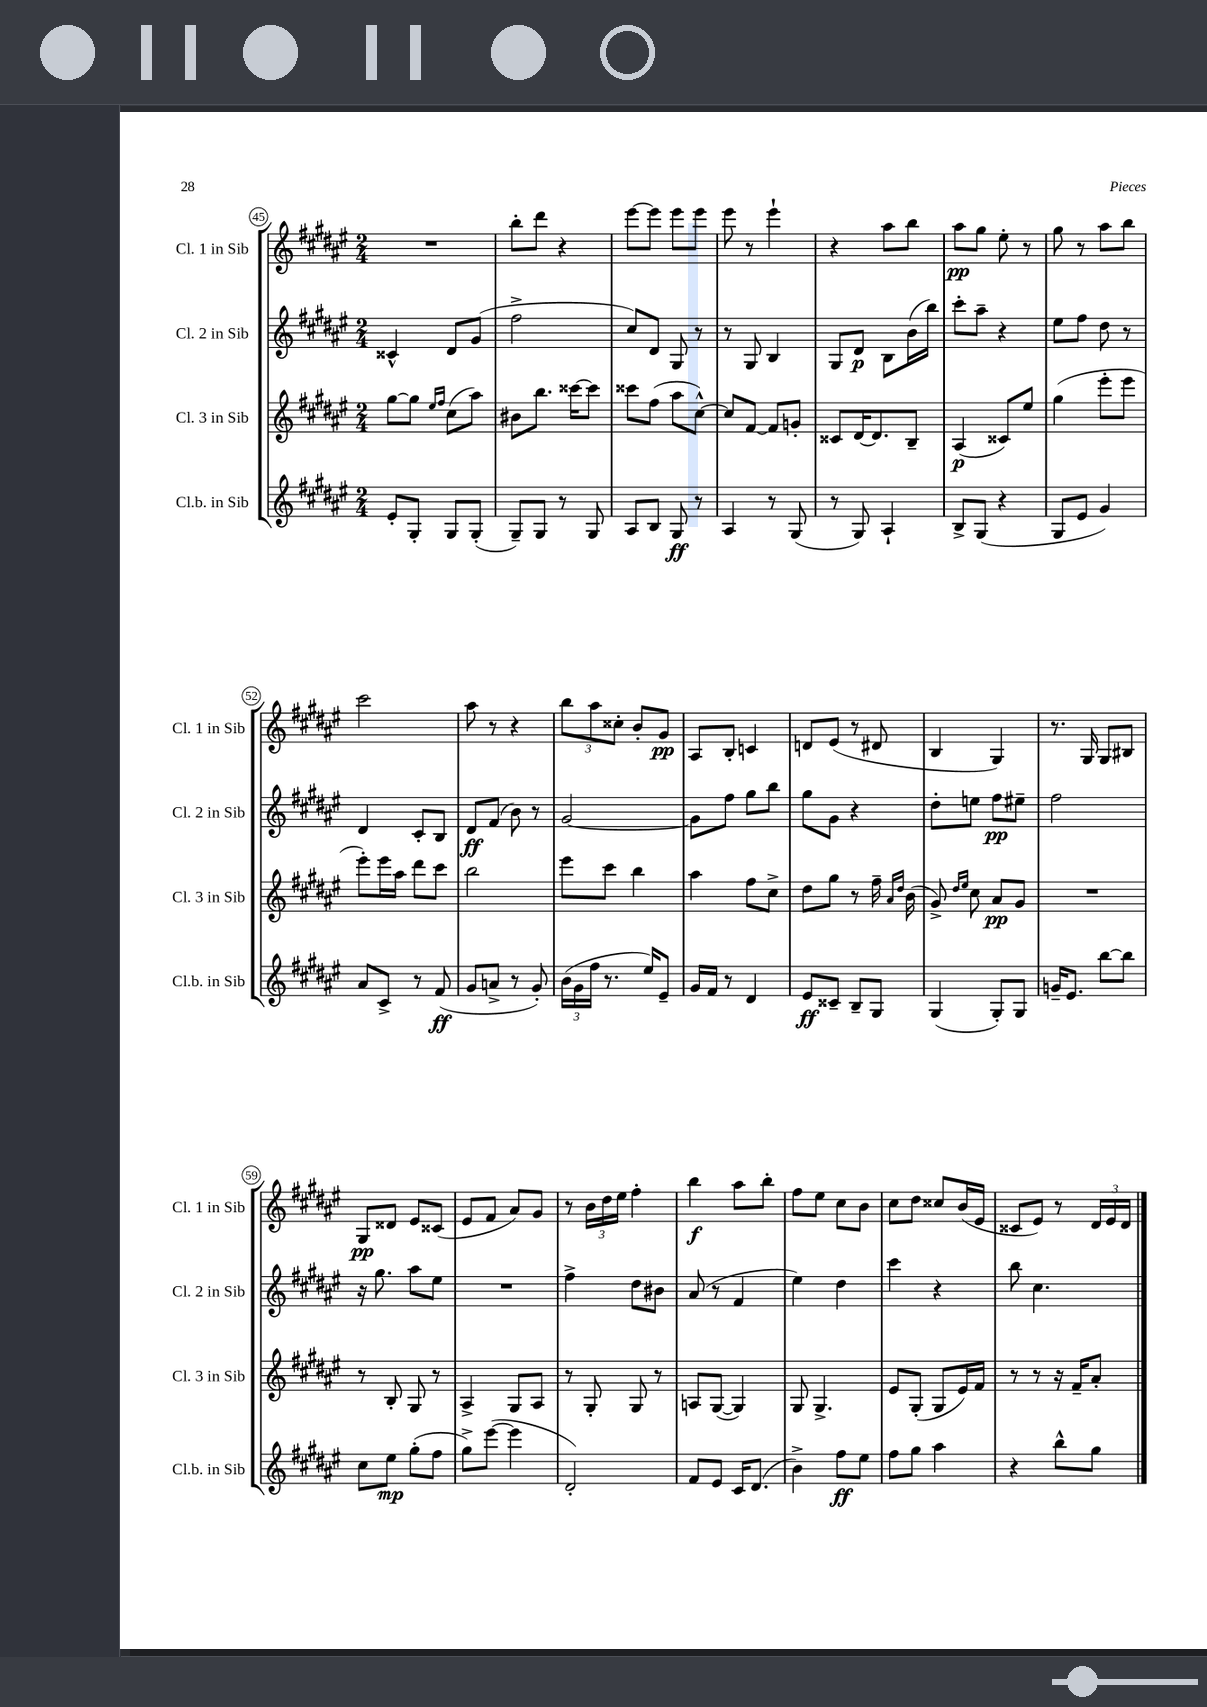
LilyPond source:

<<
\new StaffGroup <<
\new Staff = "s0" \with { instrumentName = "Cl. 1 in Sib" shortInstrumentName = "Cl. 1 in Sib" } {
    \clef treble \key fis \major \numericTimeSignature \time 2/4
    R2 |
    b''8-. dis'''8 r4 |
    eis'''8~ eis'''8 eis'''8 eis'''8 |
    eis'''8 r8 eis'''4-! |
    r4 ais''8 b''8 |
    ais''8\pp gis''8 eis''8-. r8 |
    gis''8 r8 ais''8 b''8 |
    cis'''2 |
    ais''8 r8 r4 |
    \tuplet 3/2 { b''8 ais''8 cisis''8-. } b'8-. gis'8\pp |
    ais8 b8-. c'4 |
    d'8 eis'8( r8 dis'8 |
    b4 gis4) |
    r8. gis16 gis8 bis8 |
    gis8\pp disis'8 eis'8 cisis'8( |
    eis'8 fis'8 ais'8) gis'8 |
    r8 \tuplet 3/2 { b'16 dis''16 eis''16 } fis''4-. |
    b''4\f ais''8 b''8-. |
    fis''8 eis''8 cis''8 b'8 |
    cis''8 dis''8 cisis''8 b'16( eis'16 |
    cisis'8 eis'8) r8 \tuplet 3/2 { dis'16 eis'16 dis'16 } \bar "|." |
}
\new Staff = "s1" \with { instrumentName = "Cl. 2 in Sib" shortInstrumentName = "Cl. 2 in Sib" } {
    \clef treble \key fis \major \numericTimeSignature \time 2/4
    cisis'4-^ dis'8 gis'8( |
    fis''2-> |
    cis''8) dis'8 gis8 r8 |
    r8 gis8 b4 |
    gis8 dis'8\p b8 b'16( b''16) |
    cis'''8-. ais''8-- r4 |
    eis''8 fis''8 dis''8 r8 |
    dis'4 cis'8-. b8 |
    dis'8\ff fis'8( b'8) r8 |
    gis'2~ |
    gis'8 fis''8 gis''8 b''8 |
    gis''8 gis'8 r4 |
    dis''8-. e''8 fis''8\pp eis''8-- |
    fis''2 |
    r16 gis''8. ais''8 eis''8 |
    R2 |
    fis''4-> dis''8 bis'8 |
    ais'8( r8 fis'4 |
    eis''4) dis''4 |
    cis'''4 r4 |
    b''8 cis''4. \bar "|." |
}
\new Staff = "s2" \with { instrumentName = "Cl. 3 in Sib" shortInstrumentName = "Cl. 3 in Sib" } {
    \clef treble \key fis \major \numericTimeSignature \time 2/4
    gis''8~ gis''8 \grace { eis''16 fis''16 } cis''8( ais''8) |
    bis'8 b''8. cisis'''16~ cisis'''8 |
    cisis'''8 fis''8( ais''8 cis''8~-^) |
    cis''8 fis'8~ fis'8 g'8-. |
    cisis'8 dis'16~ dis'8. b8-- |
    ais4\p( cisis'8) eis''8 |
    gis''4( eis'''8-. eis'''8 |
    eis'''8-.) eis'''16 ais''16 dis'''8 cis'''8 |
    b''2 |
    eis'''8 cis'''8 b''4 |
    ais''4 fis''8 cis''8-> |
    dis''8 gis''8 r8 fis''16-- \grace { ais'16 dis''16 } b'16( |
    gis'8->) \grace { dis''16 eis''16 } cis''8 ais'8\pp gis'8 |
    R2 |
    r8 b8-. gis8 r8 |
    ais4-> gis8 ais8 |
    r8 gis8-. gis8 r8 |
    a8 gis8~( gis4) |
    gis8 gis4.-> |
    eis'8 gis8-.( gis8 eis'16) fis'16 |
    r8 r8 r16 fis'16-- ais'8-. \bar "|." |
}
\new Staff = "s3" \with { instrumentName = "Cl.b. in Sib" shortInstrumentName = "Cl.b. in Sib" } {
    \clef treble \key fis \major \numericTimeSignature \time 2/4
    eis'8-. gis8-. gis8 gis8-.( |
    gis8--) gis8 r8 gis8 |
    ais8 b8 gis8\ff r8 |
    ais4 r8 gis8( |
    r8 gis8) ais4-! |
    b8-> gis8( r4 |
    gis8 eis'8 gis'4) |
    ais'8 cis'8-> r8 fis'8\ff( |
    gis'8 a'8-> r8 gis'8-.) |
    \tuplet 3/2 { b'16( gis'16 fis''16 } r8. eis''16) eis'8-- |
    gis'16 fis'16 r8 dis'4 |
    eis'8\ff cisis'8-- b8-- gis8 |
    gis4( gis8-.) gis8 |
    g'16-- eis'8. b''8~ b''8 |
    cis''8 eis''8\mp gis''8-.( fis''8 |
    gis''8->) eis'''8~( eis'''4 |
    dis'2-.) |
    fis'8 eis'8 cis'16 dis'8.( |
    b'4->) fis''8\ff eis''8 |
    fis''8 gis''8 ais''4 |
    r4 b''8-^ gis''8 \bar "|." |
}
>>
>>
\layout { \context { \Score currentBarNumber = #45 \override BarNumber.stencil = #(make-stencil-circler 0.1 0.3 ly:text-interface::print) } }
